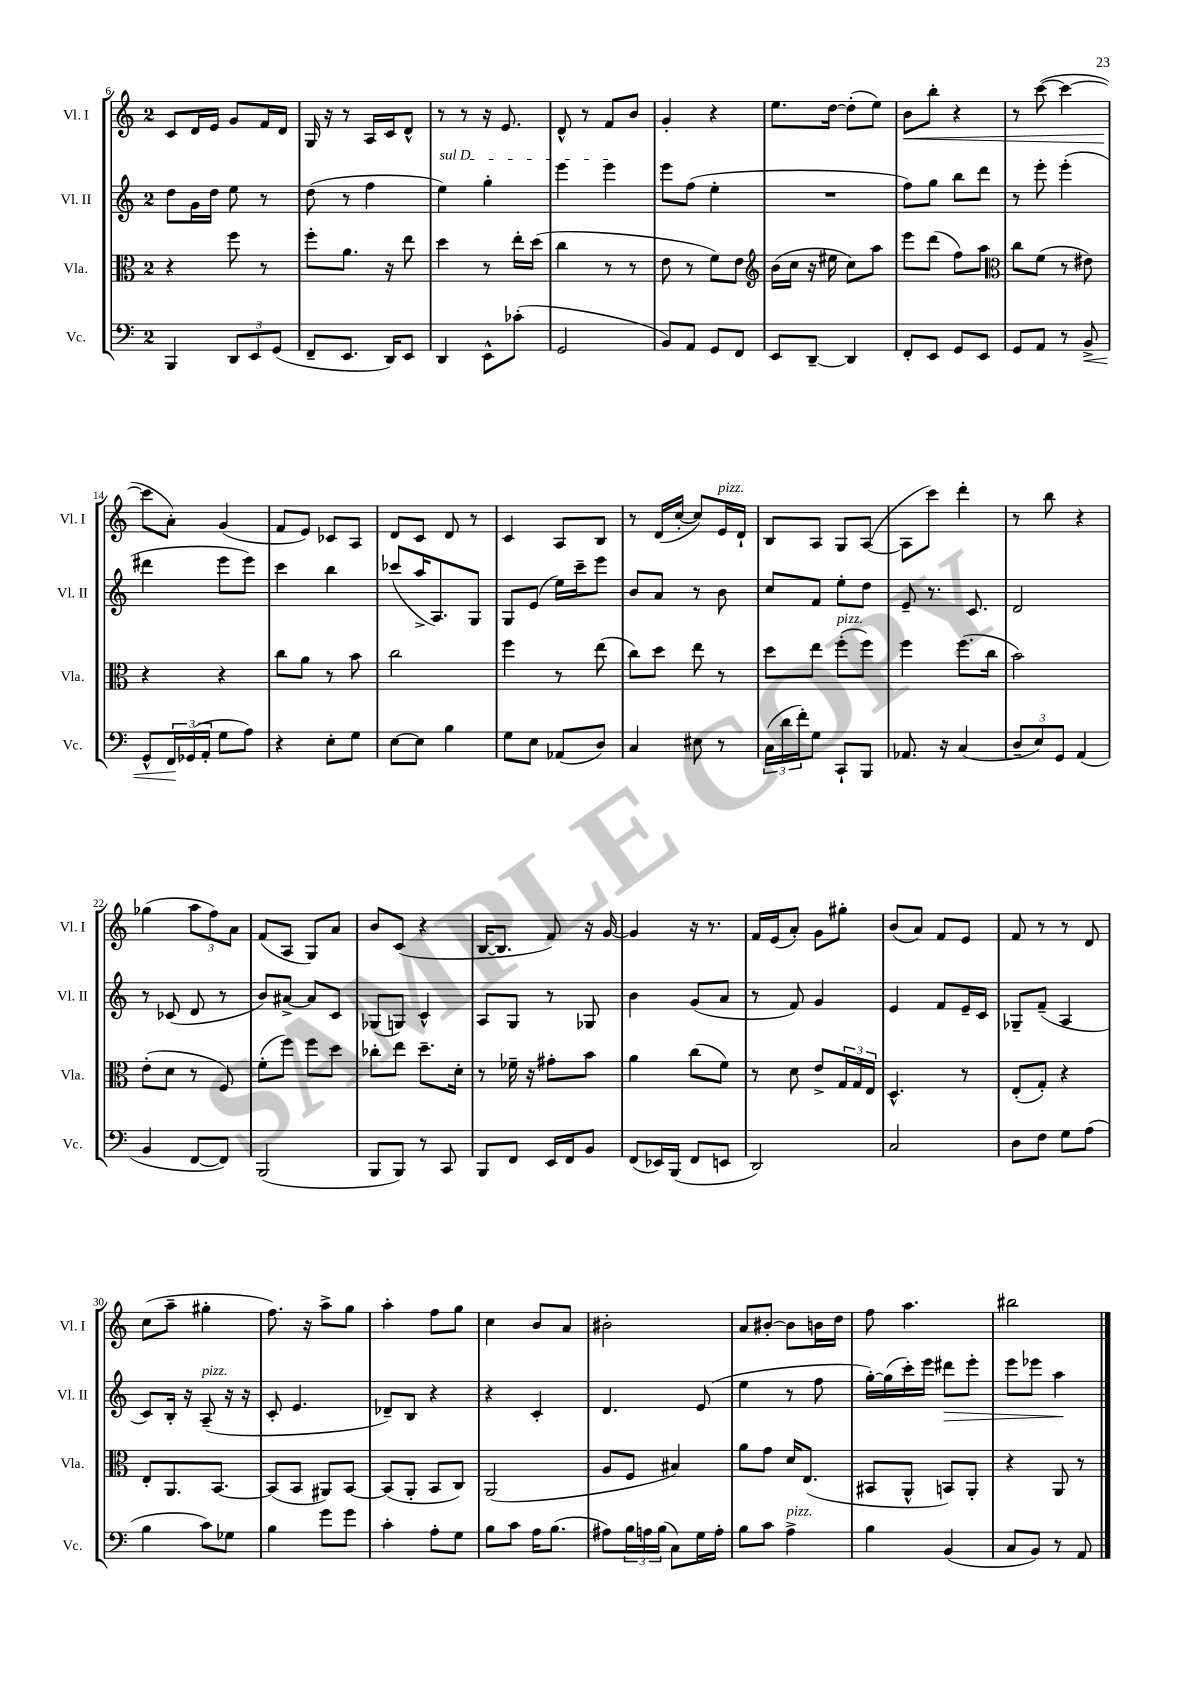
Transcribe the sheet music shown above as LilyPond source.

<<
\new StaffGroup <<
\new Staff = "s0" \with { instrumentName = "Vl. I" shortInstrumentName = "Vl. I" } {
    \clef treble \key c \major \once \override Staff.TimeSignature.style = #'single-digit \time 2/4
    c'8 d'16 e'16 g'8 f'16 d'16 |
    g16 r16 r8 a16 c'16 d'8-^ |
    r8 r8 r16 e'8. |
    d'8-^ r8 f'8 b'8 |
    g'4-. r4 |
    e''8. d''16~ d''8-.( e''8) |
    b'8\< b''8-. r4 |
    r8 c'''8~( c'''4~ |
    c'''8\! a'8-.) g'4( |
    f'8 e'8) ces'8 a8 |
    d'8 c'8 d'8 r8 |
    c'4 a8 b8 |
    r8 d'16( c''16~-. c''8) e'16^\markup { \italic "pizz." } d'16-! |
    b8 a8 g8 a8~( |
    a8 c'''8) d'''4-. |
    r8 b''8 r4 |
    ges''4( \tuplet 3/2 { a''8 f''8) a'8 } |
    f'8( a8 g8) a'8 |
    b'8 c'8( r4 |
    b16~ b8. f'8) r16 g'16~ |
    g'4 r16 r8. |
    f'16 e'16( a'8-.) g'8 gis''8-. |
    b'8( a'8) f'8 e'8 |
    f'8 r8 r8 d'8 |
    c''8( a''8-- gis''4-. |
    f''8.) r16 a''8-> g''8 |
    a''4-. f''8 g''8 |
    c''4 b'8 a'8 |
    bis'2-. |
    a'8 bis'8~-. bis'8 b'16 d''16 |
    f''8 a''4. |
    bis''2 \bar "|." |
}
\new Staff = "s1" \with { instrumentName = "Vl. II" shortInstrumentName = "Vl. II" } {
    \clef treble \key c \major \once \override Staff.TimeSignature.style = #'single-digit \time 2/4
    d''8 g'16 d''16 e''8 r8 |
    d''8( r8 f''4 |
    \once \override TextSpanner.bound-details.left.text = \markup { \italic "sul D" } e''4\startTextSpan) g''4-. |
    e'''4 e'''4\stopTextSpan |
    e'''8 f''8( e''4-. |
    R2 |
    f''8) g''8 b''8 d'''8 |
    r8 e'''8-. e'''4-.( |
    dis'''4 e'''8 e'''8) |
    c'''4 b''4 |
    ces'''8( a''16-> a8.) g8 |
    g8 e'8( e''16) c'''16-- e'''8 |
    b'8 a'8 r8 b'8 |
    c''8 f'8 e''8-. d''8 |
    e'8-- r8. c'8. |
    d'2 |
    r8 ces'8( d'8 r8 |
    b'8) ais'8~-> ais'8 c'8 |
    ges8( g8) c'4-^ |
    a8 g8 r8 ges8 |
    b'4 g'8( a'8 |
    r8 f'8) g'4 |
    e'4 f'8 e'16-- c'16 |
    ges8-- f'8--( a4 |
    c'8) b16-. r16 a8--^\markup { \italic "pizz." }( r16 r16 |
    c'8-. e'4. |
    des'8--) b8 r4 |
    r4 c'4-. |
    d'4. e'8( |
    e''4 r8 f''8 |
    g''16~-.) g''16( c'''16-.) e'''16 dis'''8\> e'''8-. |
    e'''8 ees'''8 a''4\! \bar "|." |
}
\new Staff = "s2" \with { instrumentName = "Vla." shortInstrumentName = "Vla." } {
    \clef alto \key c \major \once \override Staff.TimeSignature.style = #'single-digit \time 2/4
    r4 f''8 r8 |
    f''8-. a'8. r16 e''8 |
    d''4 r8 e''16-. d''16( |
    c''4 r8 r8 |
    e'8 r8 f'8) e'8 |
    \clef treble b'16( c''16 r16 eis''16 c''8) a''8 |
    e'''8 d'''8( f''8) a''8 |
    \clef alto c''8 f'8( r8 eis'8) |
    r4 r4 |
    c''8 a'8 r8 b'8 |
    c''2 |
    f''4 r8 e''8( |
    c''8) d''8 e''8 r8 |
    d''8 e''8 f''8-.^\markup { \italic "pizz." }( f''8) |
    f''4 f''8.( c''16 |
    b'2) |
    e'8-.( d'8 r8 f8) |
    f'8-.( f''8) f''8 d''8 |
    ces''8-. e''8 d''8.-- d'16-. |
    r8 fes'16-- r16 gis'8-. b'8 |
    a'4 c''8( f'8) |
    r8 d'8 e'8-> \tuplet 3/2 { g16 g16 e16 } |
    d4.-^ r8 |
    e8-.( g8-.) r4 |
    e8-. a,8. b,8.~ |
    b,8( b,8 ais,8) b,8~ |
    b,8( a,8-. b,8 c8) |
    a,2( |
    a8 f8 bis4) |
    a'8 g'8 d'16 e8.( |
    bis,8 a,8-^ b,8) a,8-. |
    r4 a,8 r8 \bar "|." |
}
\new Staff = "s3" \with { instrumentName = "Vc." shortInstrumentName = "Vc." } {
    \clef bass \key c \major \once \override Staff.TimeSignature.style = #'single-digit \time 2/4
    b,,4 \tuplet 3/2 { d,8 e,8 g,8( } |
    f,8-- e,8. d,16) e,8 |
    d,4 e,8-^ ces'8-.( |
    g,2 |
    b,8) a,8 g,8 f,8 |
    e,8 d,8~-- d,4 |
    f,8-. e,8 g,8 e,8 |
    g,8 a,8 r8 b,8->\< |
    g,8-^ \tuplet 3/2 { f,16\! ges,16( a,16-. } g8 a8) |
    r4 e8-. g8 |
    e8~ e8 b4 |
    g8 e8 aes,8( d8) |
    c4 eis8 r8 |
    \tuplet 3/2 { c16( d'16 f'16-.) } g8 c,8-! b,,8 |
    aes,8. r16 c4( |
    \tuplet 3/2 { d8-- e8) g,8 } a,4( |
    b,4 f,8~ f,8) |
    b,,2( |
    b,,8 b,,8) r8 c,8 |
    b,,8 f,8 e,16 f,16 b,8 |
    f,8( ees,16) b,,16( f,8 e,8 |
    d,2) |
    c2 |
    d8 f8 g8 a8( |
    b4 c'8) ges8 |
    b4 g'8 g'8 |
    c'4-. a8-. g8 |
    b8 c'8 a16 b8.( |
    ais8) \tuplet 3/2 { b16 a16 b16( } c8) g16 a16-. |
    b8 c'8 a4->^\markup { \italic "pizz." } |
    b4 b,4( |
    c8 b,8) r8 a,8 \bar "|." |
}
>>
>>
\layout { \context { \Score currentBarNumber = #6 } }
